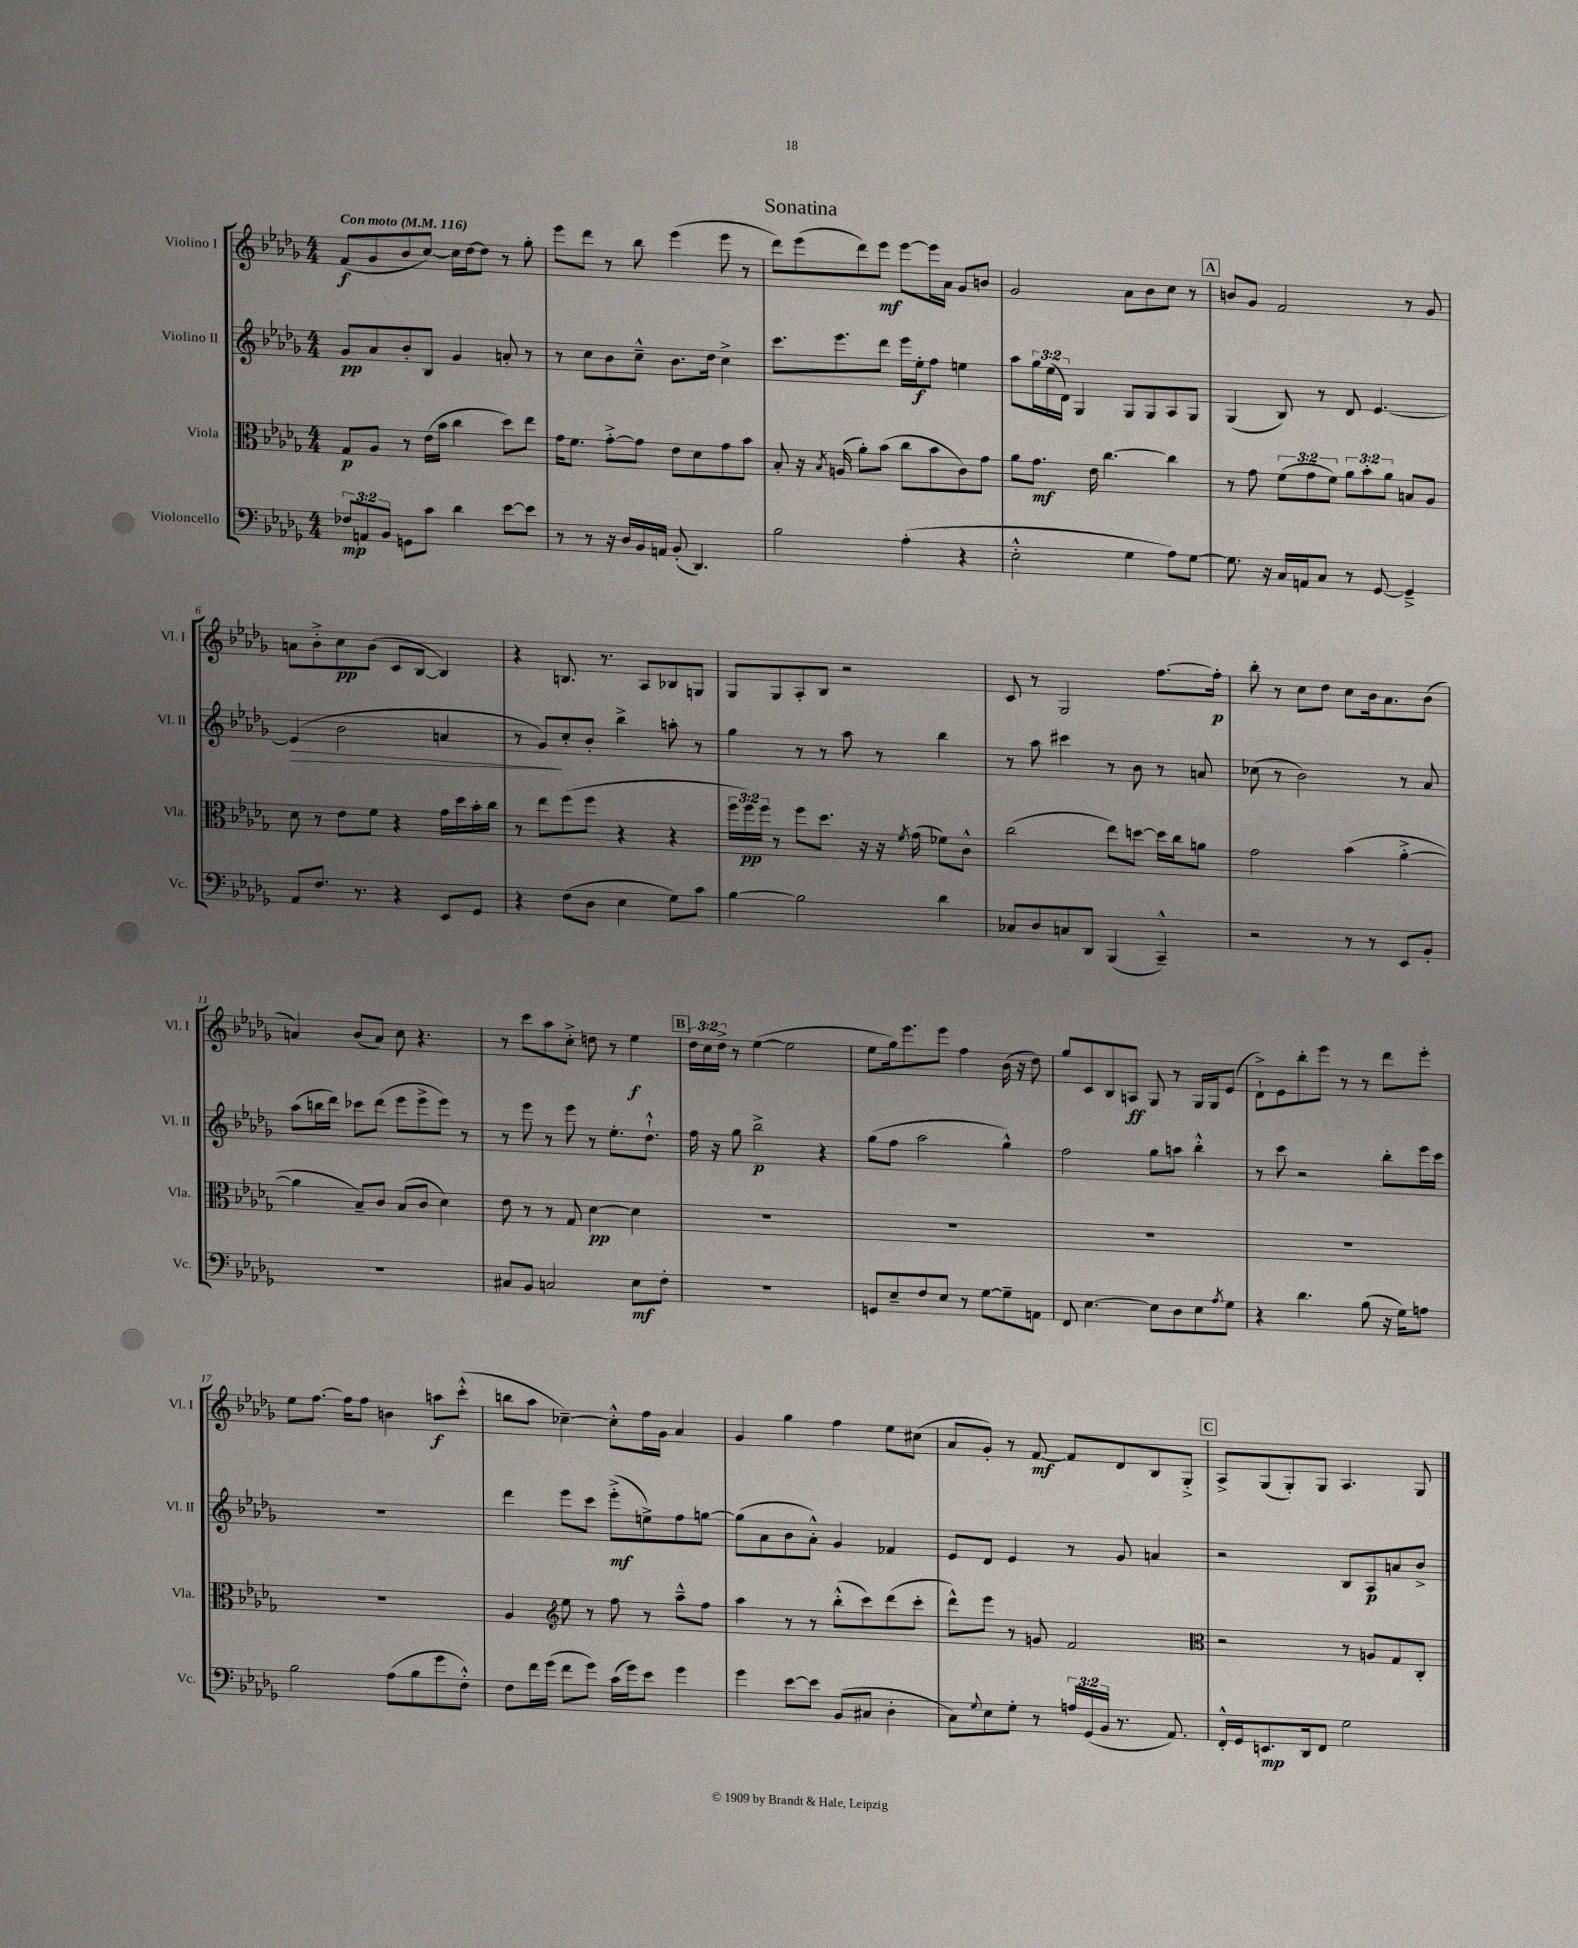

**kern	**dynam	**kern	**dynam	**kern	**dynam	**kern	**dynam
*part4	*part4	*part3	*part3	*part2	*part2	*part1	*part1
*staff4	*staff4	*staff3	*staff3	*staff2	*staff2	*staff1	*staff1
*I"Violoncello	*	*I"Viola	*	*I"Violino II	*	*I"Violino I	*
*I'Vc.	*	*I'Vla.	*	*I'Vl. II	*	*I'Vl. I	*
*clefF4	*	*clefC3	*	*clefG2	*	*clefG2	*
*k[b-e-a-d-g-]	*	*k[b-e-a-d-g-]	*	*k[b-e-a-d-g-]	*	*k[b-e-a-d-g-]	*
*M4/4	*	*M4/4	*	*M4/4	*	*M4/4	*
*MM116	*	*MM116	*	*MM116	*	*MM116	*
=1	=1	=1	=1	=1	=1	=1	=1
!	!	!	!	!	!	!LO:TX:a:B:t=Con moto	!
12F-X/L	mp	8G-/L	p	8g-/L	pp	(8f/L	f
12AAn/	.	.	.	.	.	.	.
.	.	8A-/J	.	8a-/	.	8g-/	.
12BB-/J	.	.	.	.	.	.	.
8GGn\L	.	8r	.	8b-'/	.	8b-/	.
8c\J	.	(16e-\LL	.	8B-/J	.	[8cc/J)	.
.	.	16b-\JJ	.	.	.	.	.
4d-\	.	4cc\	.	4g-/	.	16cc\LL]	.
.	.	.	.	.	.	[16dd-\J	.
.	.	.	.	.	.	8dd-\J]	.
[8e-\L	.	8dd-\L)	.	8an'/	.	8r	.
8e-\J]	.	8ee-\J	.	8r	.	8gg-'\	.
=2	=2	=2	=2	=2	=2	=2	=2
8r	.	16g-\KL	.	8r	.	8eee-\L	.
.	.	8.f\J	.	.	.	.	.
8r	.	.	.	8cc\L	.	8ddd-\J	.
16r	.	[8g-'^\L	.	8b-\	.	8r	.
16D-/LL	.	.	.	.	.	.	.
16BB-/	.	8g-\J]	.	8cc~^^\J	.	8bb-\	.
16AAn/JJ	.	.	.	.	.	.	.
(8BB-'/	.	8e-\L	.	8.b-\L	.	(4eee-\	.
4.DD-/)	.	8d-\	.	.	.	.	.
.	.	.	.	16dd-\Jk	.	.	.
.	.	8g-\	.	4cc^\	.	8eee-\	.
.	.	8b-\J	.	.	.	8r	.
=3	=3	=3	=3	=3	=3	=3	=3
2B-\	.	8B-'/	.	8.ccc\L	.	8ddd-\L)	.
.	.	16r	.	.	.	(8eee-\	.
.	.	8qB-/	.	.	.	.	.
.	.	(16An/	.	8.eee-\	.	.	.
.	.	8a-'\L)	.	.	.	8ddd-\)	.
.	.	(8b-\J	.	8ddd-\J	.	8eee-\J	mf
(4A-'\	.	8cc\L	.	16eee-\LL	.	[8eee-\L	.
.	.	.	.	16ee-'\J	f	.	.
.	.	8b-\	.	8ff\J	.	16eee-\L]	.
.	.	.	.	.	.	16a-\JJ	.
4r	.	8c\)	.	4een\	.	8g-/L	.
.	.	8g-\J	.	.	.	8bn/J	.
=4	=4	=4	=4	=4	=4	=4	=4
2E-'^^\	.	8a-\L	.	8aa-\L	.	2g-/	.
.	.	8.g-\J	mf	24gg-\L	.	.	.
.	.	.	.	(24ee-\	.	.	.
.	.	.	.	24d-\JJ)	.	.	.
.	.	.	.	4G-/	.	.	.
.	.	16e-\	.	.	.	.	.
.	.	[4.cc\	.	.	.	.	.
4G-\	.	.	.	8G-/L	.	8a-\L	.
.	.	.	.	8G-/	.	8b-\	.
8A-\L)	.	4cc\]	.	8A-/	.	8cc\J	.
[8G-\J	.	.	.	8G-/J	.	8r	.
!!LO:REH:place=s1:t=A
=5	=5	=5	=5	=5	=5	=5	=5
8.G-\]	.	8r	.	(4G-/	.	8bn/L	.
.	.	8g-\	.	.	.	8g-/J	.
16r	.	.	.	.	.	.	.
16C/LL	.	(12f\L	.	8B-/)	.	2f/	.
16AAn/J	.	.	.	.	.	.	.
.	.	12g-\	.	.	.	.	.
8C/J	.	.	.	8r	.	.	.
.	.	12f\J)	.	.	.	.	.
8r	.	12a-\L	.	8d-/	.	.	.
.	.	12b-'\	.	.	.	.	.
[8GG-/	.	.	.	[4.e-/	.	.	.
.	.	12a-\J	.	.	.	.	.
4GG-~^/]	.	8Bn/L	.	.	.	8r	.
.	.	8A-/J	.	.	.	8g-/	.
!!LO:LB:g=z
=6	=6	=6	=6	=6	=6	=6	=6
!	!	!	!	!	!LO:HP:b	!	!
8AA-/L	.	8d-\	.	(4e-/]	>	8an\L	.
8.F/J	.	8r	.	.	.	8b-'^\	.
.	.	8e-\L	.	2b-\	.	8cc\	pp
8.r	.	.	.	.	.	.	.
.	.	8f\J	.	.	.	(8b-\J	.
4r	.	4r	.	.	.	8c/L	.
.	.	.	.	.	.	[8B-/J	.
8EE-/L	.	16g-\LL	.	4an/	.	4B-/])	.
.	.	16dd-\	.	.	.	.	.
8GG-/J	.	16b-'\	.	.	.	.	.
.	.	16cc\JJ	.	.	.	.	.
=7	=7	=7	=7	=7	=7	=7	=7
4r	.	8r	.	8r	.	4r	.
.	.	8ee-\L	.	8g-/L)	.	.	.
(8F\L	.	(8ff\	.	8cc'/	]	8.Bn/	.
8D-\J	.	8ff\J	.	8b-'/J	.	.	.
.	.	.	.	.	.	8.r	.
4E-\	.	4r	.	4bb-^\	.	.	.
.	.	.	.	.	.	8A-/L	.
8G-\L)	.	4r	.	8aan'\	.	8B-X/	.
8c\J	.	.	.	8r	.	8Gn/J	.
=8	=8	=8	=8	=8	=8	=8	=8
[4B-\	.	24ff\LL	.	4gg-\	.	8G-/L	.
.	.	24ff\)	pp	.	.	.	.
.	.	24ff\JJ	.	.	.	.	.
.	.	8r	.	.	.	8G-/	.
2B-\]	.	8ff\L	.	8r	.	8A-'/	.
.	.	8.dd-\J	.	8r	.	8B-/J	.
.	.	.	.	8aa-\	.	2r	.
.	.	16r	.	.	.	.	.
.	.	16r	.	8r	.	.	.
.	.	8qf/	.	.	.	.	.
.	.	(16g-\	.	.	.	.	.
4d-\	.	8f-X\L)	.	4bb-\	.	.	.
.	.	8c^^\J	.	.	.	.	.
=9	=9	=9	=9	=9	=9	=9	=9
8C-X/L	.	(2cc\	.	8r	.	8c/	.
8D-/	.	.	.	8aa-\	.	8r	.
8Cn/	.	.	.	4ccc#X\	.	2G-/	.
8DD-/J	.	.	.	.	.	.	.
(4BBB-/	.	8ee-\L)	.	8r	.	.	.
.	.	[8ddn\J	.	8b-\	.	.	.
4CC~^^/)	.	16dd\LL]	.	8r	.	[8.ff\L	.
.	.	16cc\J	.	.	.	.	.
.	.	8an\J	.	8an/	.	.	.
.	.	.	.	.	.	16ff'\Jk]	p
=10	=10	=10	=10	=10	=10	=10	=10
2r	.	2g-\	.	(8cc-X\	.	8bb-'\	.
.	.	.	.	8r	.	8r	.
.	.	.	.	2b-\)	.	8cc\L	.
.	.	.	.	.	.	8dd-\J	.
8r	.	(4b-\	.	.	.	8cc\L	.
8r	.	.	.	.	.	16b-\k	.
.	.	.	.	.	.	8.a-\	.
8EE-/L	.	[4a-'^\	.	8r	.	.	.
8BB-'/J	.	.	.	8a-/	.	(8b-\J	.
!!LO:LB:g=z
=11	=11	=11	=11	=11	=11	=11	=11
1r	.	4a-\]	.	(8aa-\L	.	4an/)	.
.	.	.	.	16bbn\L	.	.	.
.	.	.	.	16ddd-\JJ)	.	.	.
.	.	8B-~/L)	.	8ccc-X\L	.	(8b-/L	.
.	.	8c/J	.	(8ddd-\J	.	8a/J)	.
.	.	(8B-/L	.	8eee-\L	.	8cc\	.
.	.	8c/J	.	8eee-^\	.	4.r	.
.	.	4d-\)	.	8eee-\J)	.	.	.
.	.	.	.	8r	.	.	.
=12	=12	=12	=12	=12	=12	=12	=12
8C#X/L	.	8e-\	.	8r	.	8r	.
8BB-/J	.	8r	.	8eee-\	.	8ccc\L	.
2Cn/	.	8r	.	8r	.	8aa-\	.
.	.	8G-/	.	8eee-\	.	8cc'^\J	.
.	.	[4d-\	pp	8r	.	8ddn\	.
.	.	.	.	8.ee-'\L	.	8r	.
8E-\L	mf	4d-\]	.	.	.	4ee-\	f
.	.	.	.	8.dd-`^^\J	.	.	.
8F'\J	.	.	.	.	.	.	.
!!LO:REH:place=s1:t=B
=13	=13	=13	=13	=13	=13	=13	=13
1r	.	1r	.	16ff\	.	24dd-\LL	.
.	.	.	.	.	.	24cc\	.
.	.	.	.	16r	.	.	.
.	.	.	.	.	.	24dd-^\JJ	.
.	.	.	.	8gg-\	.	8r	.
.	.	.	.	2bb-^\	p	([4ee-\	.
.	.	.	.	.	.	2ee-\]	.
.	.	.	.	4r	.	.	.
=14	=14	=14	=14	=14	=14	=14	=14
8GGn/L	.	1r	.	(8gg-\L	.	8ee-\L	.
8E-~/	.	.	.	8ff\J	.	16gg-\k)	.
.	.	.	.	.	.	8.eee-\	.
8F/	.	.	.	2aa-\	.	.	.
8E-/J	.	.	.	.	.	8eee-\J	.
8r	.	.	.	.	.	4ff\	.
[8G-\L	.	.	.	.	.	.	.
8G-~\]	.	.	.	4gg-^^\)	.	(16b-\	.
.	.	.	.	.	.	16r	.
8AAn\J	.	.	.	.	.	8dd-\)	.
=15	=15	=15	=15	=15	=15	=15	=15
8FF/	.	1r	.	2ff\	.	8gg-/L	.
[4.E-\	.	.	.	.	.	8c/	.
.	.	.	.	.	.	8B-/	.
.	.	.	.	.	.	8An/J	ff
8E-\L]	.	.	.	8gg-\L	.	8G-/	.
8D-\	.	.	.	8aan\J	.	8r	.
8E-\	.	.	.	4bb-'^^\	.	16G-/LL	.
.	.	.	.	.	.	16G-/J	.
8qA-/	.	.	.	.	.	.	.
8G-\J	.	.	.	.	.	(8e-/J	.
=16	=16	=16	=16	=16	=16	=16	=16
4r	.	1r	.	8r	.	8d-`^\L)	.
.	.	.	.	8ccc\	.	8e-\	.
4.d-\	.	.	.	2r	.	8bb-'\	.
.	.	.	.	.	.	8eee-\J	.
.	.	.	.	.	.	8r	.
(8B-\	.	.	.	.	.	8r	.
16r	.	.	.	8bb-'\L	.	8ddd-\L	.
16G-\KL)	.	.	.	.	.	.	.
8An\J	.	.	.	16eee-\L	.	8eee-'\J	.
.	.	.	.	16ccc\JJ	.	.	.
!!LO:LB:g=z
=17	=17	=17	=17	=17	=17	=17	=17
2B-\	.	1r	.	1r	.	8ee-\L	.
.	.	.	.	.	.	[8.ff\J	.
.	.	.	.	.	.	16ff\KL]	.
.	.	.	.	.	.	8ff\J	.
(8A-\L	.	.	.	.	.	4bn\	.
8B-\	.	.	.	.	.	.	.
8g-\	.	.	.	.	.	8aan\L	f
8F'^^\J)	.	.	.	.	.	(8ccc'^^\J	.
=18	=18	=18	=18	=18	=18	=18	=18
8F\L	.	4A-/	.	4ddd-\	.	8bbn\L	.
16f\L	.	.	.	.	.	8aa-\J	.
(16g-\JJ	.	.	.	.	.	.	.
*	*	*clefG2	*	*	*	*	*
8f\L	.	8ee-\	.	8eee-\L	.	[4cc-X~\)	.
8g-\J)	.	8r	.	8ccc\J	.	.	.
(16c\LL	.	8ff\	.	(8eee-'^\L	mf	8cc-'^^\L]	.
16g-\J)	.	.	.	.	.	.	.
8e-\J	.	8r	.	8een^\)	.	16ff\L	.
.	.	.	.	.	.	16g-\JJ	.
4g-\	.	8aa-~^^\L	.	8ff\	.	4a-/	.
.	.	8ff\J	.	[8ggn\J	.	.	.
=19	=19	=19	=19	=19	=19	=19	=19
4g-\	.	4aa-\	.	(8gg\L]	.	4g-/	.
.	.	.	.	8a-\	.	.	.
[8e-\L	.	8r	.	8b-\	.	4gg-\	.
8e-\J]	.	8r	.	8a-'^^\J)	.	.	.
(8BB-/L	.	(8bb-'^^\L	.	4g-/	.	4ff\	.
8C#X/J	.	8ccc\)	.	.	.	.	.
4D-'\	.	(8ddd-\	.	4f-X/	.	8ee-\L	.
.	.	8ccc'\J	.	.	.	(8cc#X\J	.
=20	=20	=20	=20	=20	=20	=20	=20
8C\L)	.	8ddd-^^\L)	.	8e-/L	.	8a-/L	.
8qqG-/	.	.	.	.	.	.	.
8E-\	.	8eee-\J	.	8d-/J	.	8g-'/J)	.
8G-'\J	.	8r	.	4e-/	.	8r	.
8r	.	8gn/	.	.	.	[8f/	mf
24An/LL	.	2f/	.	8r	.	8f/L]	.
(24GG-/	.	.	.	.	.	.	.
24BB-/JJ	.	.	.	.	.	.	.
8.r	.	.	.	8g-/	.	8d-/	.
.	.	.	.	4an/	.	8B-/	.
8.AA-/)	.	.	.	.	.	.	.
.	.	.	.	.	.	8G-'^/J	.
!!LO:REH:place=s1:t=C
=21	=21	=21	=21	=21	=21	=21	=21
*	*	*clefC3	*	*	*	*	*
16FF'^^/LL	.	2r	.	2r	.	8A-^/L	.
16GG-/J	.	.	.	.	.	.	.
8.EEn/	mp	.	.	.	.	(8G-/	.
.	.	.	.	.	.	8G-'/)	.
16DD-/k	.	.	.	.	.	.	.
8FF/J	.	.	.	.	.	8G-/J	.
2G-\	.	8r	.	8B-/L	.	4.A-/	.
.	.	8An/L	.	8A-/	p	.	.
.	.	8G-/	.	8an/	.	.	.
.	.	8C'/J	.	8b-^/J	.	8G-/	.
==	==	==	==	==	==	==	==
*-	*-	*-	*-	*-	*-	*-	*-
